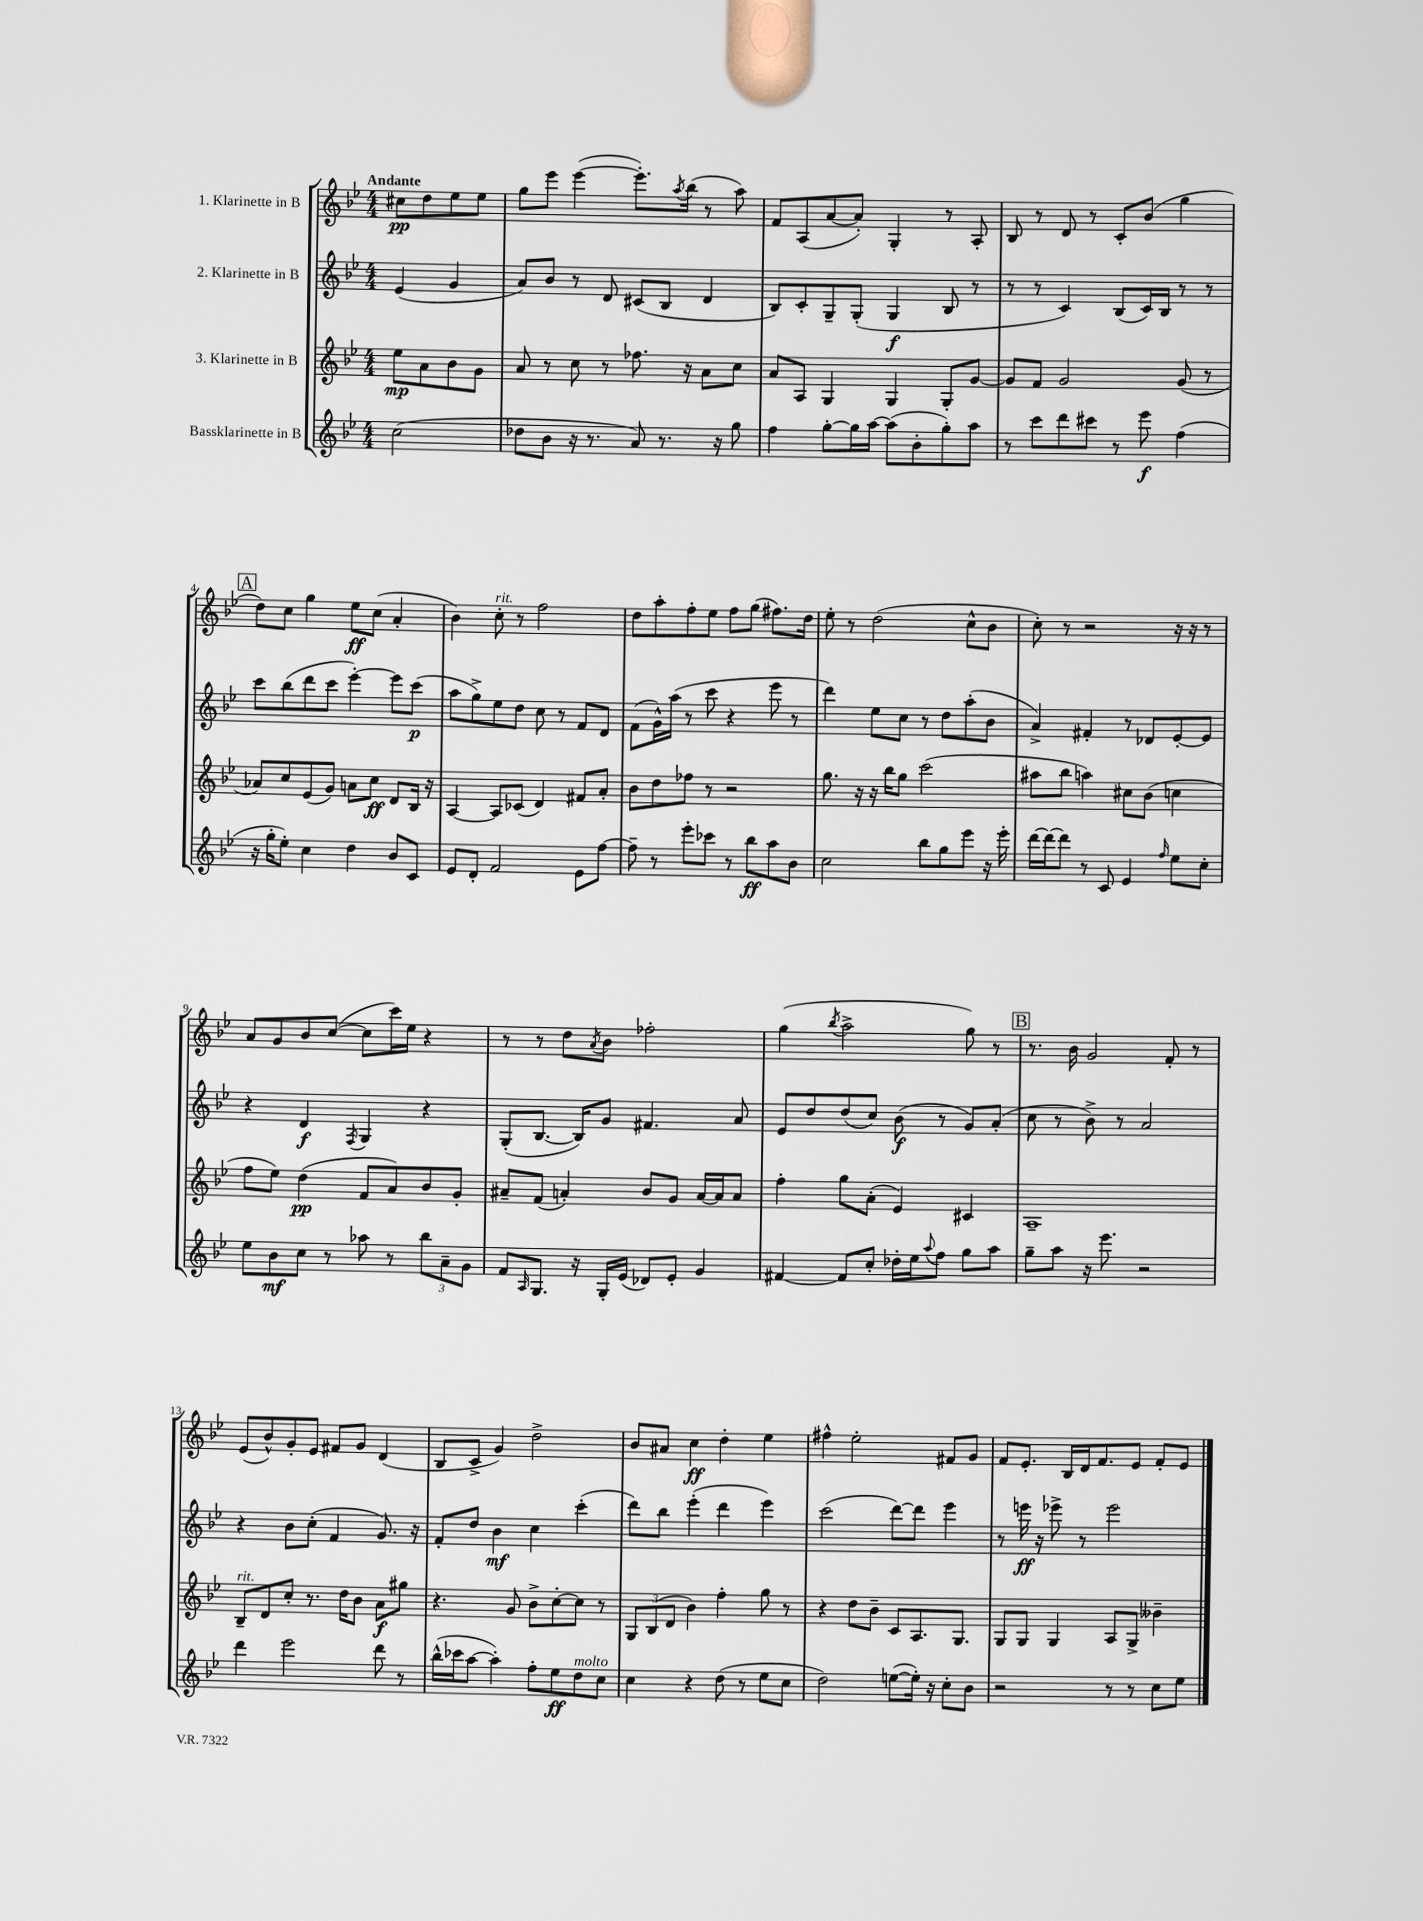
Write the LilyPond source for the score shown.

<<
\new StaffGroup <<
\new Staff = "s0" \with { instrumentName = "1. Klarinette in B" } {
    \clef treble \key bes \major \numericTimeSignature \time 4/4 \partial 2 \tempo "Andante"
    cis''8\pp d''8 ees''8 ees''8 |
    g''8 ees'''8 ees'''4~( ees'''8.-.) \acciaccatura { a''8 } bes''16( r8 a''8) |
    f'8 a8( a'8~ a'8-.) g4-. r8 a8-. |
    bes8 r8 d'8 r8 c'8-. bes'8( g''4 |
    \mark \markup { \box "A" } d''8) c''8 g''4 ees''8\ff c''8( a'4-. |
    bes'4) c''8-.^\markup { \italic "rit." } r8 f''2 |
    d''8 a''8-. f''8-. ees''8 f''8 g''8( fis''8.) d''16 |
    ees''8-. r8 d''2( c''8-^ bes'8 |
    c''8-.) r8 r2 r16 r16 r8 |
    a'8 g'8 bes'8 c''8~( c''8 c'''16) ees''16 r4 |
    r8 r8 d''8 \acciaccatura { a'8 } bes'8 fes''2-. |
    g''4( \acciaccatura { bes''8 } a''2-> g''8) r8 |
    \mark \markup { \box "B" } r8. bes'16 g'2 f'8-. r8 |
    ees'8( bes'8-^) g'8-. ees'8 fis'8 g'8 d'4( |
    bes8 c'8-> g'4) d''2-> |
    bes'8 ais'8 c''4\ff d''4-. ees''4 |
    fis''4-^ ees''2-. fis'8 g'8 |
    f'8 ees'8.-. bes16 d'16 f'8. ees'8 f'8-. ees'8 \bar "|." |
}
\new Staff = "s1" \with { instrumentName = "2. Klarinette in B" } {
    \clef treble \key bes \major \numericTimeSignature \time 4/4 \partial 2
    ees'4( g'4 |
    a'8) bes'8 r8 d'8 cis'8( bes8 d'4 |
    bes8) c'8-. g8-- g8-.( g4\f bes8 r8 |
    r8 r8 c'4) bes8( c'16) bes16 r8 r8 |
    \mark \markup { \box "A" } c'''8 bes''8( d'''8 c'''8 ees'''4~-.) ees'''8 c'''8\p( |
    a''8 g''8->) ees''8 d''8 c''8 r8 f'8 d'8 |
    f'8( g'16-^) a''16( r8 c'''8 r4 ees'''8 r8 |
    d'''4) ees''8 c''8 r8 d''8 a''8-.( bes'8 |
    a'4->) fis'4-. r8 des'8 ees'8~-. ees'8 |
    r4 d'4\f \acciaccatura { f8 } g4 r4 |
    g8-.( bes8.~ bes16) g'8 fis'4. a'8 |
    ees'8 d''8 d''8( c''8) bes'8\f( r8 g'8) a'8-.( |
    \mark \markup { \box "B" } c''8 r8 bes'8->) r8 a'2 |
    r4 bes'8 c''8-.( f'4 g'8.) r16 |
    f'8-. d''8 bes'4\mf c''4 c'''4-.( |
    d'''8) bes''8 ees'''4-.( d'''4 ees'''4) |
    c'''2( d'''8~) d'''8 ees'''4 |
    r8 e'''16\ff r16 ees'''8-> r8 ees'''2 \bar "|." |
}
\new Staff = "s2" \with { instrumentName = "3. Klarinette in B" } {
    \clef treble \key bes \major \numericTimeSignature \time 4/4 \partial 2
    ees''8\mp a'8 bes'8 g'8 |
    a'8 r8 c''8 r8 fes''8. r16 a'8 c''8 |
    a'8 a8 g4 g4 g8-. g'8~ |
    g'8 f'8 g'2 g'8( r8 |
    \mark \markup { \box "A" } aes'8) c''8 ees'8( g'8) a'8 c''8\ff d'8 bes16 r16 |
    a4~ a8 ces'8( d'4) fis'8 a'8-. |
    bes'8 d''8 fes''8 r8 r2 |
    g''8. r16 r16 bes''16 g''8 c'''2( |
    ais''8 bes''8 a''4) cis''8 bes'8( c''4 |
    f''8 ees''8) d''4\pp( f'8 a'8) bes'8 g'8-. |
    ais'8-- f'8( a'4-.) bes'8 g'8 a'16~ a'16 a'8 |
    f''4-. g''8 a'8-.( ees'4) cis'4 |
    \mark \markup { \box "B" } a1-- |
    bes8--^\markup { \italic "rit." } d'8 c''8-. r8. d''16 bes'8 a'8\f gis''8 |
    r4. g'8 bes'8-> c''8~-. c''8 r8 |
    \tuplet 3/2 { g8 bes8( d'8 } bes'4) f''4-. g''8 r8 |
    r4 d''8 bes'8-- c'8 a8. g8. |
    g8 g8 g4 a8 g8-> beses'4-- \bar "|." |
}
\new Staff = "s3" \with { instrumentName = "Bassklarinette in B" } {
    \clef treble \key bes \major \numericTimeSignature \time 4/4 \partial 2
    c''2( |
    des''8 bes'8 r16 r8. a'8) r8. r16 g''8 |
    f''4 g''8~-. g''16 a''16~ a''8( bes'8-. g''8-.) a''8 |
    r8 c'''8 d'''8 cis'''8 r8 ees'''8\f f''4( |
    \mark \markup { \box "A" } r16 g''16-. ees''8-.) c''4 d''4 bes'8 c'8 |
    ees'8 d'8-. f'2 ees'8 f''8~ |
    f''8-- r8 ees'''8-. ces'''8 r8 bes''8\ff a''8 bes'8 |
    c''2 bes''8 g''8 ees'''8 r16 ees'''16-. |
    d'''16~ d'''16~ d'''8 r8 c'8 ees'4 \grace { f''16 } ees''8 c''8-. |
    ees''8 bes'8\mf c''8 r8 aes''8 r8 \tuplet 3/2 { bes''8 a'8-- g'8 } |
    f'8 \grace { a16 } g8. r16 g16-. ees'16( des'8) ees'8-. g'4 |
    fis'4~ fis'8 c''8-. des''16-. ees''16 \appoggiatura { a''8 } f''8 g''8 a''8 |
    \mark \markup { \box "B" } g''8-- a''8 r16 ees'''8. r2 |
    d'''4 ees'''2 d'''8 r8 |
    bes''16-^( ces'''16 a''8~ a''4-.) f''8-. ees''8\ff d''8^\markup { \italic "molto" } c''8 |
    c''4 r4 d''8( r8 ees''8 c''8 |
    d''2) e''8~( e''16-.) r16 c''8-. bes'8 |
    r2 r8 r8 c''8 ees''8 \bar "|." |
}
>>
>>
